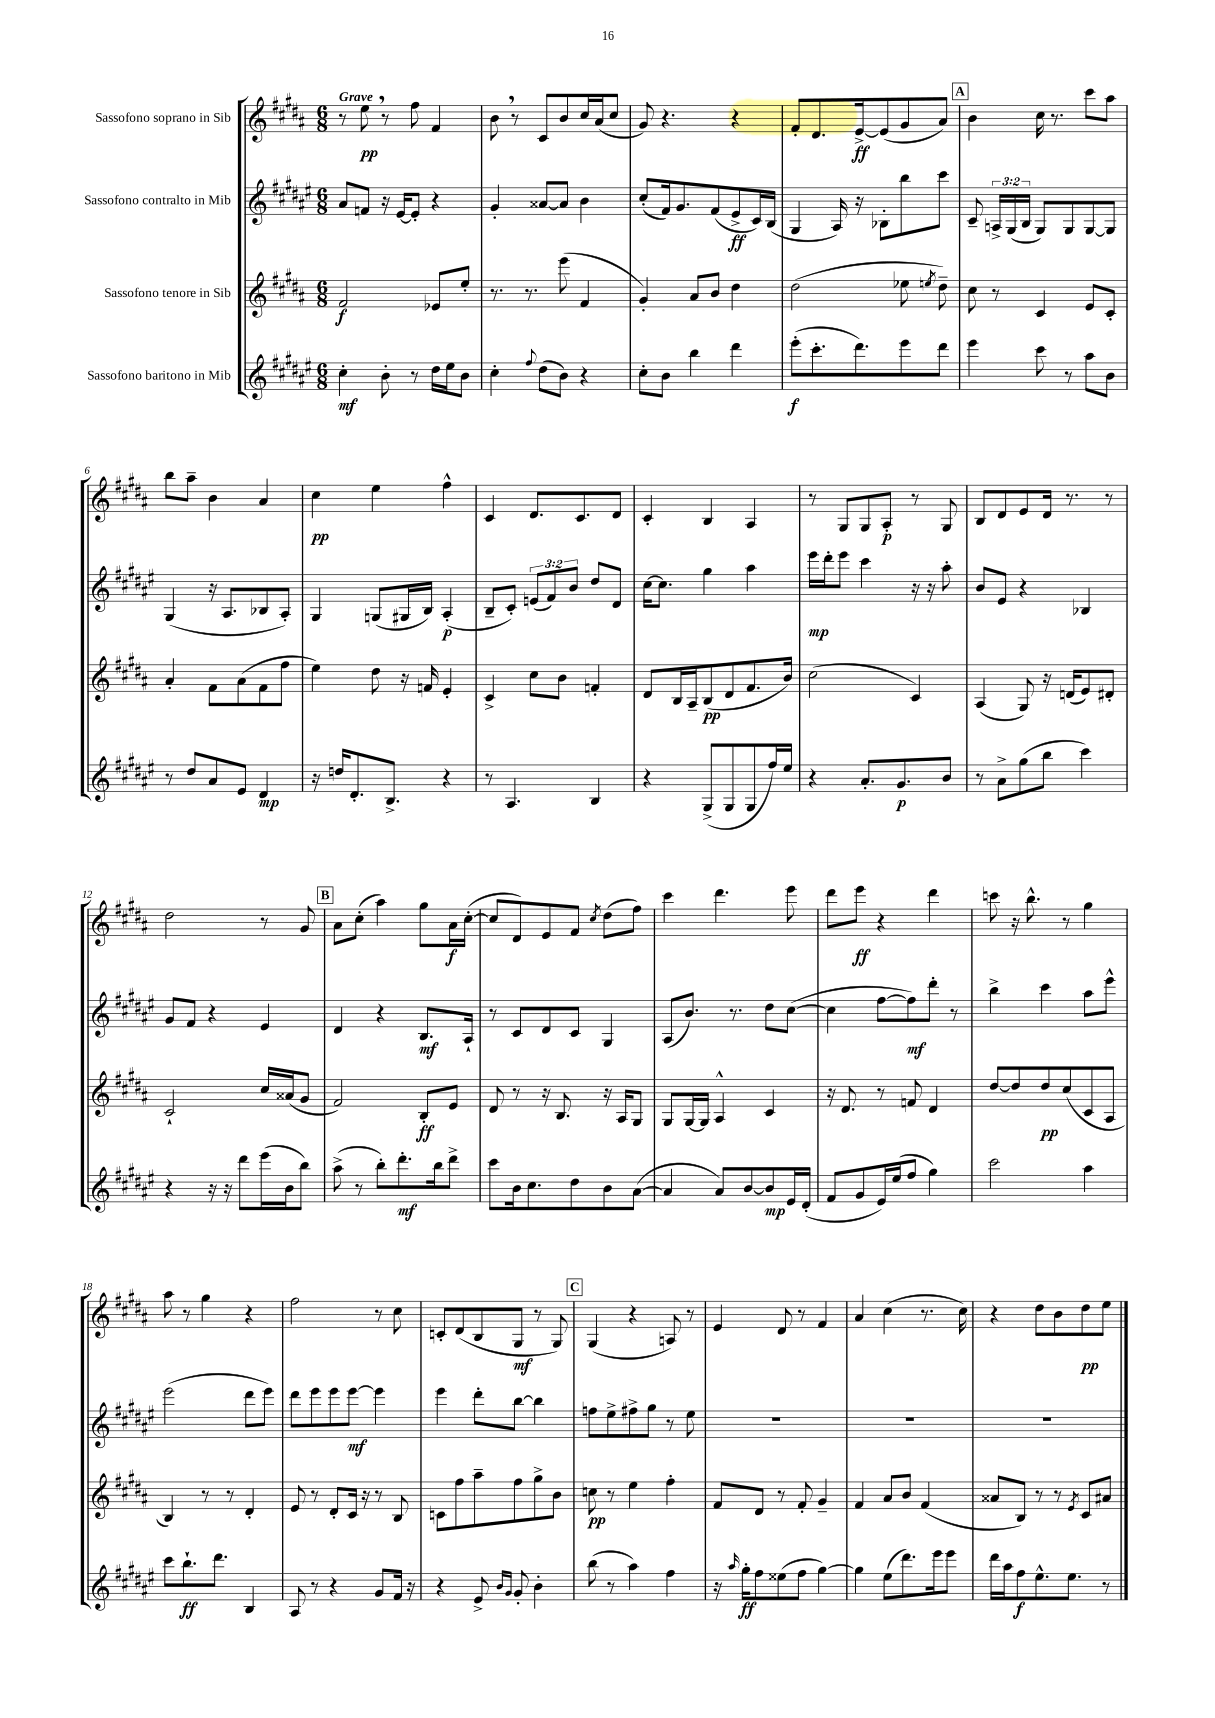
<<
\new StaffGroup <<
\new Staff = "s0" \with { instrumentName = "Sassofono soprano in Sib" } {
    \clef treble \key b \major \numericTimeSignature \time 6/8 \tempo "Grave"
    \autoBeamOff r8 e''8\pp \breathe r8 fis''8 fis'4 |
    b'8 \breathe r8 cis'8[ b'8 cis''16 ais'16( cis''8] |
    gis'8) r4. r4 |
    fis'8[-. dis'8. e'16~->\ff e'8( gis'8 ais'8]) |
    \mark \markup { \box "A" } b'4 cis''16 r8. cis'''8[ ais''8] |
    b''8[ ais''8]-- b'4 ais'4 |
    cis''4\pp e''4 fis''4-^ |
    cis'4 dis'8.[ cis'8. dis'8] |
    cis'4-. b4 ais4 |
    r8 gis8[ gis8 ais8]-.\p r8 gis8 |
    b8[ dis'8 e'8 dis'16] r8. r8 |
    dis''2 r8 gis'8 |
    \mark \markup { \box "B" } ais'8[ cis''8]-.( ais''4) gis''8[ ais'16\f cis''16]~-.( |
    cis''8[ dis'8) e'8 fis'8] \acciaccatura { cis''8 } dis''8[( fis''8]) |
    cis'''4 dis'''4. e'''8 |
    dis'''8[ e'''8]\ff r4 dis'''4 |
    c'''8 r16 b''8.-^ r8 gis''4 |
    ais''8 r8 gis''4 r4 |
    fis''2 r8 cis''8 |
    c'8[-. dis'8( b8 gis8]\mf r8 gis8) |
    \mark \markup { \box "C" } gis4( r4 a8) r8 |
    e'4 dis'8 r8 fis'4 |
    ais'4 cis''4( r8. cis''16) |
    r4 dis''8[ b'8 dis''8\pp e''8] \bar "|." |
}
\new Staff = "s1" \with { instrumentName = "Sassofono contralto in Mib" } {
    \clef treble \key fis \major \numericTimeSignature \time 6/8 \override Staff.TupletNumber.text = #tuplet-number::calc-fraction-text
    \autoBeamOff ais'8[ f'8] r16 eis'16[~ eis'8]-. r4 |
    gis'4-. aisis'8[~ aisis'8] b'4 |
    cis''8[-.( fis'16) gis'8. fis'8( eis'8->\ff cis'16) b16]( |
    gis4 ais16) r16 bes8[-. b''8 cis'''8] |
    \mark \markup { \box "A" } cis'8-- \tuplet 3/2 { a16[-> gis16( b16] } gis8[) gis8 gis8~ gis8] |
    gis4( r16 ais8.[ bes8 ais8]-.) |
    gis4 g8[( gis16 b16]) ais4-.\p( |
    b8[-- cis'8]-.) \tuplet 3/2 { e'8[( fis'8) b'8] } dis''8[ dis'8] |
    cis''16[~ cis''8.] gis''4 ais''4 |
    eis'''16[\mp dis'''16-. eis'''8] cis'''4 r16 r16 ais''8-. |
    b'8[ eis'8] r4 bes4 |
    gis'8[ fis'8] r4 eis'4 |
    \mark \markup { \box "B" } dis'4 r4 b8.[\mf ais16]-! |
    r8 cis'8[ dis'8 cis'8] gis4 |
    ais8[( b'8.]) r8. dis''8[ cis''8]~( |
    cis''4 fis''8[~ fis''8\mf) dis'''8]-. r8 |
    b''4-> cis'''4 ais''8[ eis'''8]-^ |
    eis'''2( dis'''8[ eis'''8]) |
    dis'''8[ eis'''8 eis'''8 eis'''8]~\mf eis'''4 |
    eis'''4 dis'''8[-. b''8]~ b''4 |
    \mark \markup { \box "C" } f''8[ eis''8-> fis''8-> gis''8] r8 eis''8 |
    R2. |
    R2. |
    R2. \bar "|." |
}
\new Staff = "s2" \with { instrumentName = "Sassofono tenore in Sib" } {
    \clef treble \key b \major \numericTimeSignature \time 6/8
    \autoBeamOff fis'2\f ees'8[ e''8]-. |
    r8. r8. e'''8( fis'4 |
    gis'4-.) ais'8[ b'8] dis''4 |
    dis''2( ees''8 \acciaccatura { e''8 } dis''8--) |
    \mark \markup { \box "A" } cis''8 r8 cis'4 e'8[ cis'8]-. |
    ais'4-. fis'8[ ais'8( fis'8 fis''8] |
    e''4) dis''8 r16 f'16 e'4-. |
    cis'4-> cis''8[ b'8] f'4-. |
    dis'8[ b16 ais16-- b8\pp( dis'8 fis'8. b'16]) |
    cis''2( cis'4) |
    ais4( gis8) r16 d'16[( e'8) dis'8]-. |
    cis'2-! cis''16[ aisis'16( gis'8] |
    \mark \markup { \box "B" } fis'2) b8[-.\ff e'8] |
    dis'8 r8 r16 b8. r16 ais16[ gis8] |
    gis8[ gis16~ gis16] ais4-^ cis'4 |
    r16 dis'8. r8 f'8 dis'4 |
    dis''8[~ dis''8 dis''8\pp cis''8( cis'8 ais8] |
    b4) r8 r8 dis'4-. |
    e'8 r8 dis'8[-. cis'16] r16 r8 b8 |
    c'8[ fis''8 ais''8-- fis''8 gis''8-> b'8] |
    \mark \markup { \box "C" } c''8\pp r8 e''4 fis''4-. |
    fis'8[ dis'8] r8 fis'8-. gis'4-- |
    fis'4 ais'8[ b'8] fis'4( |
    aisis'8[ b8]) r8 r8 \acciaccatura { e'8 } cis'8[ ais'8] \bar "|." |
}
\new Staff = "s3" \with { instrumentName = "Sassofono baritono in Mib" } {
    \clef treble \key fis \major \numericTimeSignature \time 6/8
    \autoBeamOff cis''4-.\mf b'8-. r8 dis''16[ eis''16 b'8] |
    cis''4-. \appoggiatura { fis''8 } dis''8[( b'8]) r4 |
    cis''8[-. b'8] b''4 dis'''4 |
    eis'''8[-.\f( cis'''8.-. dis'''8.) eis'''8 dis'''8] |
    \mark \markup { \box "A" } eis'''4 cis'''8 r8 ais''8[ b'8] |
    r8 dis''8[ ais'8 eis'8] dis'4\mp |
    r16 d''16[ dis'8.-. b8.]-> r4 |
    r8 ais4. b4 |
    r4 gis8[->( gis8 gis8 fis''16) eis''16] |
    r4 ais'8.[-. gis'8.\p b'8] |
    r8 ais'8[-> gis''8( b''8] cis'''4) |
    r4 r16 r16 dis'''8[ eis'''16( b'16 b''8]) |
    \mark \markup { \box "B" } ais''8->( r8 b''8[-.) dis'''8.-.\mf b''16 dis'''8]-> |
    cis'''8[ b'16 cis''8. dis''8 b'8 ais'8]~( |
    ais'4 ais'8[) b'8~ b'8\mp eis'16 dis'16]-.( |
    fis'8[ gis'8 eis'16) eis''16( fis''8] gis''4) |
    cis'''2 ais''4 |
    cis'''8[ b''8.-!\ff dis'''8.] b4 |
    ais8 r8 r4 gis'8[ fis'16] r16 |
    r4 eis'8-> \grace { b'16[ gis'16] } gis'8-. b'4-. |
    \mark \markup { \box "C" } b''8( r8 ais''4) fis''4 |
    r16 \grace { ais''16 } gis''16[-.\ff fis''8 eisis''8( fis''8] gis''4~) |
    gis''4 eis''8[( dis'''8.) eis'''16 eis'''8] |
    dis'''16[ ais''16 fis''8\f eis''8.-^ eis''8.] r8 \bar "|." |
}
>>
>>
